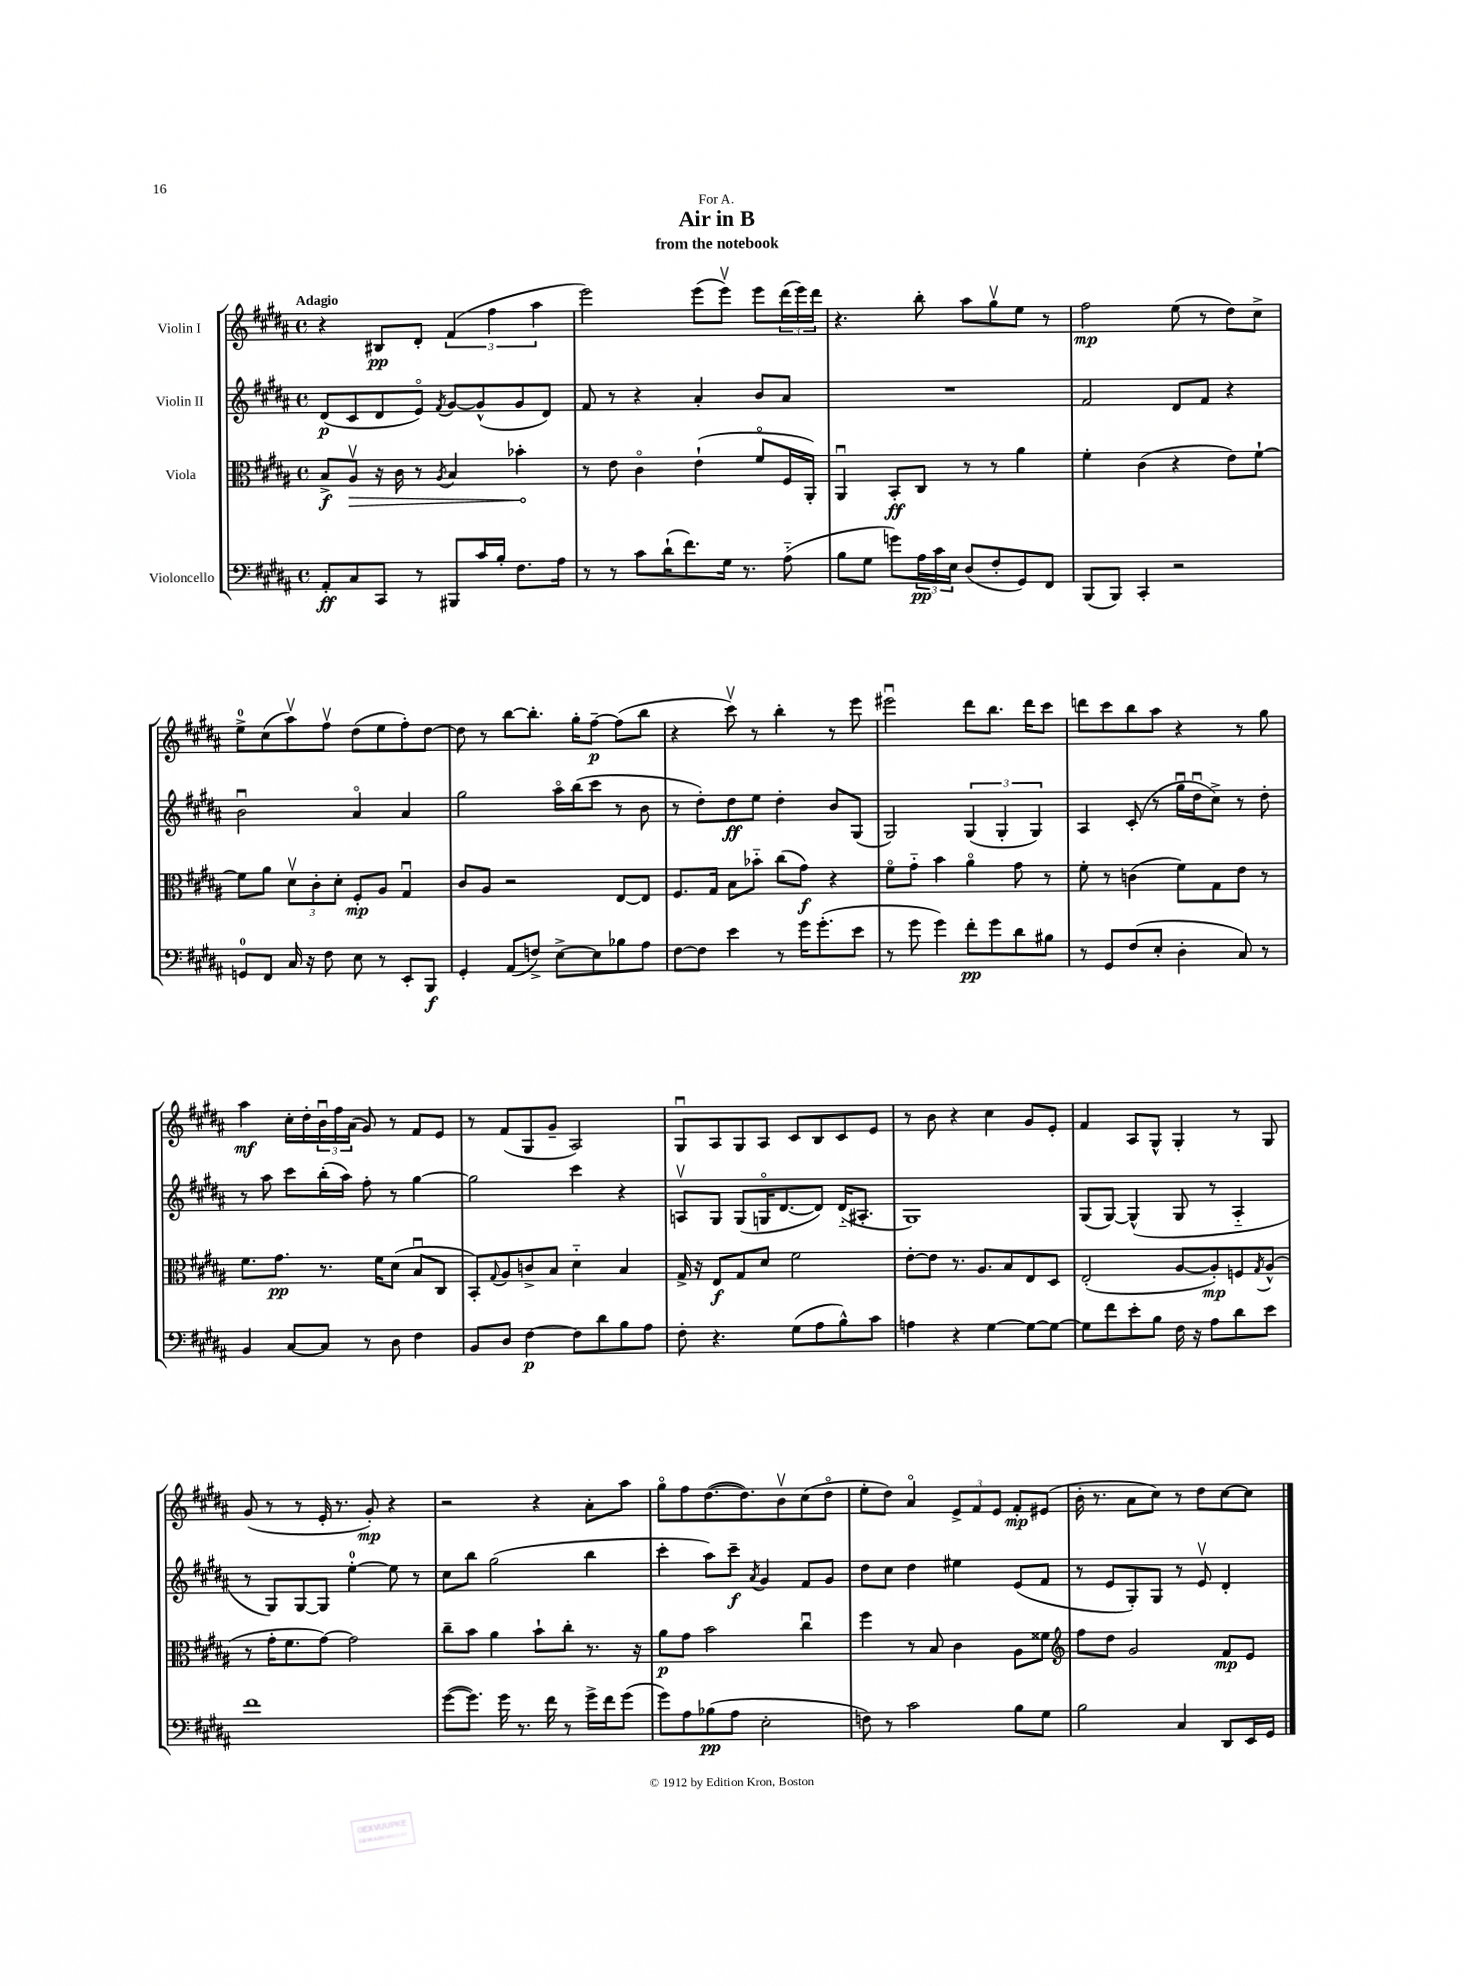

**kern	**kern	**kern	**kern
*staff4	*staff3	*staff2	*staff1
*clefF4	*clefC3	*clefG2	*clefG2
*k[f#c#g#d#a#]	*k[f#c#g#d#a#]	*k[f#c#g#d#a#]	*k[f#c#g#d#a#]
*M4/4	*M4/4	*M4/4	*M4/4
*met(c)	*met(c)	*met(c)	*met(c)
8AA#'/L	8B^/L	(8d#/L	4r
8C#/	8A#v/J	8c#/	.
8CC#/J	16r	8d#/	8B#/L
.	16c#\	.	.
8r	8r	8eo/J)	8d#'/J
.	8qA#/	8qf#/	.
8BBB#/L	4B/	[8g#/L	(6f#/
16c#/L	.	(8g#^^/]	.
.	.	.	6ff#\
16B'/JJ	.	.	.
8.F#\L	4b-'\	8g#/	.
.	.	.	6aa#\
.	.	8d#/J)	.
16A#\Jk	.	.	.
=	=	=	=
8r	8r	8f#/	2eee\)
8r	8e\	8r	.
8c#\L	4c#o\	4r	.
(16d#`\K	.	.	.
8.f#\)	.	.	.
.	(4e`\	4a#'/	(8eee\L
16G#\Jk	.	.	8eeev\J)
8.r	.	.	.
.	8f#o/L	8b/L	8eee\L
(8A#'~\	16F#/L	8a#/J	(24ddd#\L
.	.	.	24eee\)
.	16AA#'/JJ)	.	.
.	.	.	24ddd#\JJ
=	=	=	=
8B\L	4AA#u/	1r	4.r
8G#\J	.	.	.
8g\L)	8BB'/L	.	.
24A#\L	8C#/J	.	8bb'\
24c#\	.	.	.
24E\JJ	.	.	.
(8D#/L	8r	.	8aa#\L
8F#'/	8r	.	8gg#v\
8GG#/)	4a#\	.	8ee\J
8FF#/J	.	.	8r
=	=	=	=
(8BBB/L	4f#'\	2f#/	2ff#\
8BBB/J)	.	.	.
4CC#'/	(4c#\	.	.
2r	4r	8d#/L	(8ee\
.	.	8f#/J	8r
.	8e\L)	4r	8dd#\L)
.	[8f#`\J	.	8cc#^\J
=	=	=	=
8GG/L	8f#\]L	2bu\	8ee^\L
8FF#/J	8a#\J	.	(8cc#\
16C#/	12d#v\L	.	8aa#v\)
16r	.	.	.
.	12c#'\	.	.
8F#\	.	.	8ff#v\J
.	12d#'\J	.	.
8E\	8F#'/L	4a#o/	(8dd#\L
8r	8A#/J	.	8ee\
8EE'/L	4G#u/	4a#/	8ff#'\)
8BBB/J	.	.	[8dd#\J
=	=	=	=
4GG#'/	8c#/L	2gg#\	8dd#\]
.	8A#/J	.	8r
(8AA#/L	2r	.	[8bb\L
8F^/J)	.	.	8.bb'\]J
[8E^\L	.	16aa#o\LL	.
.	.	(16bb\J	16gg#'\LK
8E\]	.	8ccc#\J	[8ff#~\J
8B-\	[8E/L	8r	(8ff#\]L
8A#\J	8E/]J	8b\	8bb\J
=	=	=	=
[8F#\L	8.F#/L	8r	4r
8F#\]J	.	8dd#'\L)	.
.	16G#/Jk	.	.
4e\	8B\L	8dd#\	8ccc#v\)
.	8b-'~\J	8ee\J	8r
8r	(8cc#\L	4dd#'\	4bb'\
16g#\LK	8g#\J)	.	.
(8.g#'\	.	.	.
.	4r	8b/L	8r
8e\J	.	(8G#/J	8eee\
=	=	=	=
8r	8f#o\L	2G#/)	2eee#u\
8g#\	8g#'~\J	.	.
4g#\)	4b\	.	.
8f#'\L	4a#o\	(6G#/	8ddd#\L
8g#\	.	.	8.bb\J
.	.	6G#'/	.
8d#\	8g#\	.	.
.	.	.	16ddd#\LK
.	.	6G#/)	.
8B#\J	8r	.	8ccc#\J
=	=	=	=
8r	8f#'\	4A#/	8ddd\L
8GG#/L	8r	.	8ccc#\
(8F#/	(4c\	(8c#'/	8bb\
8E'/J	.	8r	8aa#\J
4D#'\	8f#\L)	16gg#u\LL	4r
.	.	16dd#u\J	.
.	8G#\	8cc#^\J)	.
8C#/)	8e\J	8r	8r
8r	8r	8dd#'\	8gg#\
=	=	=	=
4BB/	8.f#\L	8r	4aa#\
.	.	8aa#\	.
.	8.g#\J	.	.
[8C#/L	.	8ccc#\L	16cc#'\LL
.	.	.	16dd#'\
8C#/]J	8.r	(16bb'\L	24bu\
.	.	.	24ff#\
.	.	16aa#\JJ)	.
.	.	.	(24a#\JJ
8r	.	8ff#'\	8g#/)
.	16f#\LK	.	.
8D#\	(8d#\J	8r	8r
4F#\	8Bu/L	[4gg#\	8f#/L
.	8C#/J	.	8e/J
=	=	=	=
8BB/L	8BB'/L)	2gg#\]	8r
.	8qqG#/	.	.
8D#/J	8A#/	.	(8f#/L
[4F#\	8c^/	.	8G#/
.	8B/J	.	8g#~/J
8F#\]L	4d#'~\	4ccc#\	2A#/)
8d#\	.	.	.
8B\	4B/	4r	.
8A#\J	.	.	.
=	=	=	=
8F#'\	16G#^/	8Av/L	8G#u/L
.	16r	.	.
4.r	8E/L	8G#/J	8A#/
.	8G#/	(8G#/L	8G#/
.	8d#/J	16Go/K	8A#/J
.	.	[8.d#/	.
(8G#\L	2f#\	.	8c#/L
8A#\	.	8d#/]J)	8B/
8B^^\)	.	(16d#'~/LK	8c#/
.	.	8.A#'/J	.
8c#\J	.	.	8e/J
=	=	=	=
4A\	[8e'\L	1G#)	8r
.	8e\]J	.	8b\
4r	8.r	.	4r
.	8.A#/L	.	.
[4G#\	.	.	4cc#\
.	8B/	.	.
8G#\_L	8E/	.	8g#/L
8G#\_J	8D#/J	.	8e'/J
=	=	=	=
8G#\]L	(2E'/	(8G#/L	4f#/
8f#\	.	[8G#/J)	.
8e'\	.	(4G#^^/]	8A#/L
8B\J	.	.	8G#^^/J
16F#\	[8A#/L	8G#/	4G#'/
16r	.	.	.
8A#\L	8A#'/])	8r	.
8d#\	8F/	4A#'~/	8r
.	8qG#/	.	.
8e\J	(8A#^^/J	.	8G#/
=	=	=	=
1f#	8r	8r	(8g#/
.	16g#'\LK	8G#/L)	8r
.	8.f#\	.	.
.	.	[8G#/	8r
.	[8g#\J)	8G#/]J	16e'/
.	.	.	8.r
.	2g#\]	[4ee'\	.
.	.	.	8g#'/)
.	.	8ee\]	4r
.	.	8r	.
=	=	=	=
([8g#\L	8cc#~\L	8cc#\L	2r
8.g#\]J)	8b\J	8bb\J	.
.	4a#\	(2gg#\	.
16g#\	.	.	.
8.r	.	.	.
.	8b`\L	.	4r
16f#\	.	.	.
8r	8cc#'\J	.	.
16g#^\LL	8.r	4bb\	8a#'\L
16f#\J	.	.	.
(8g#\J	.	.	8aa#\J
.	16r	.	.
=	=	=	=
8g#\L)	8a#\L	4ccc#'\	8gg#o\L
8A#\	8g#\J	.	8ff#\
(8B-\	2b\	8aa#\L)	([8.dd#\
8A#\J	.	8ccc#~\J	.
.	.	.	8.dd#\])
.	.	8qa#/	.
2E'\	.	4g#/	.
.	.	.	8bv\
.	4cc#u\	8f#/L	(8cc#\
.	.	8g#/J	8dd#o\J
=	=	=	=
8F\)	4ff#\	8dd#\L	8ee'\L
8r	.	8cc#\J	8dd#\J)
2c#\	8r	4dd#\	4a#o/
.	8B/	.	.
.	4c#\	4ee#\	12e^/L
.	.	.	12f#/
.	.	.	12e/J
8B\L	8A#\L	(8e/L	8f#'/L
8G#\J	8f##\J	8f#/J	(8e#/J
=	=	=	=
*	*clefG2	*	*
2B\	8ff#\L	8r	16b'\
.	.	.	8.r
.	8dd#\J	8e/L	.
.	2g#/	8G#'/)	8a#\L
.	.	8G#/J	8cc#\J)
4C#/	.	8r	8r
.	.	8ev/	8dd#\L
8DD#/L	8f#/L	4d#'/	[8cc#\
16EE/L	8e/J	.	8cc#\]J
16GG#/JJ	.	.	.
==	==	==	==
*-	*-	*-	*-
